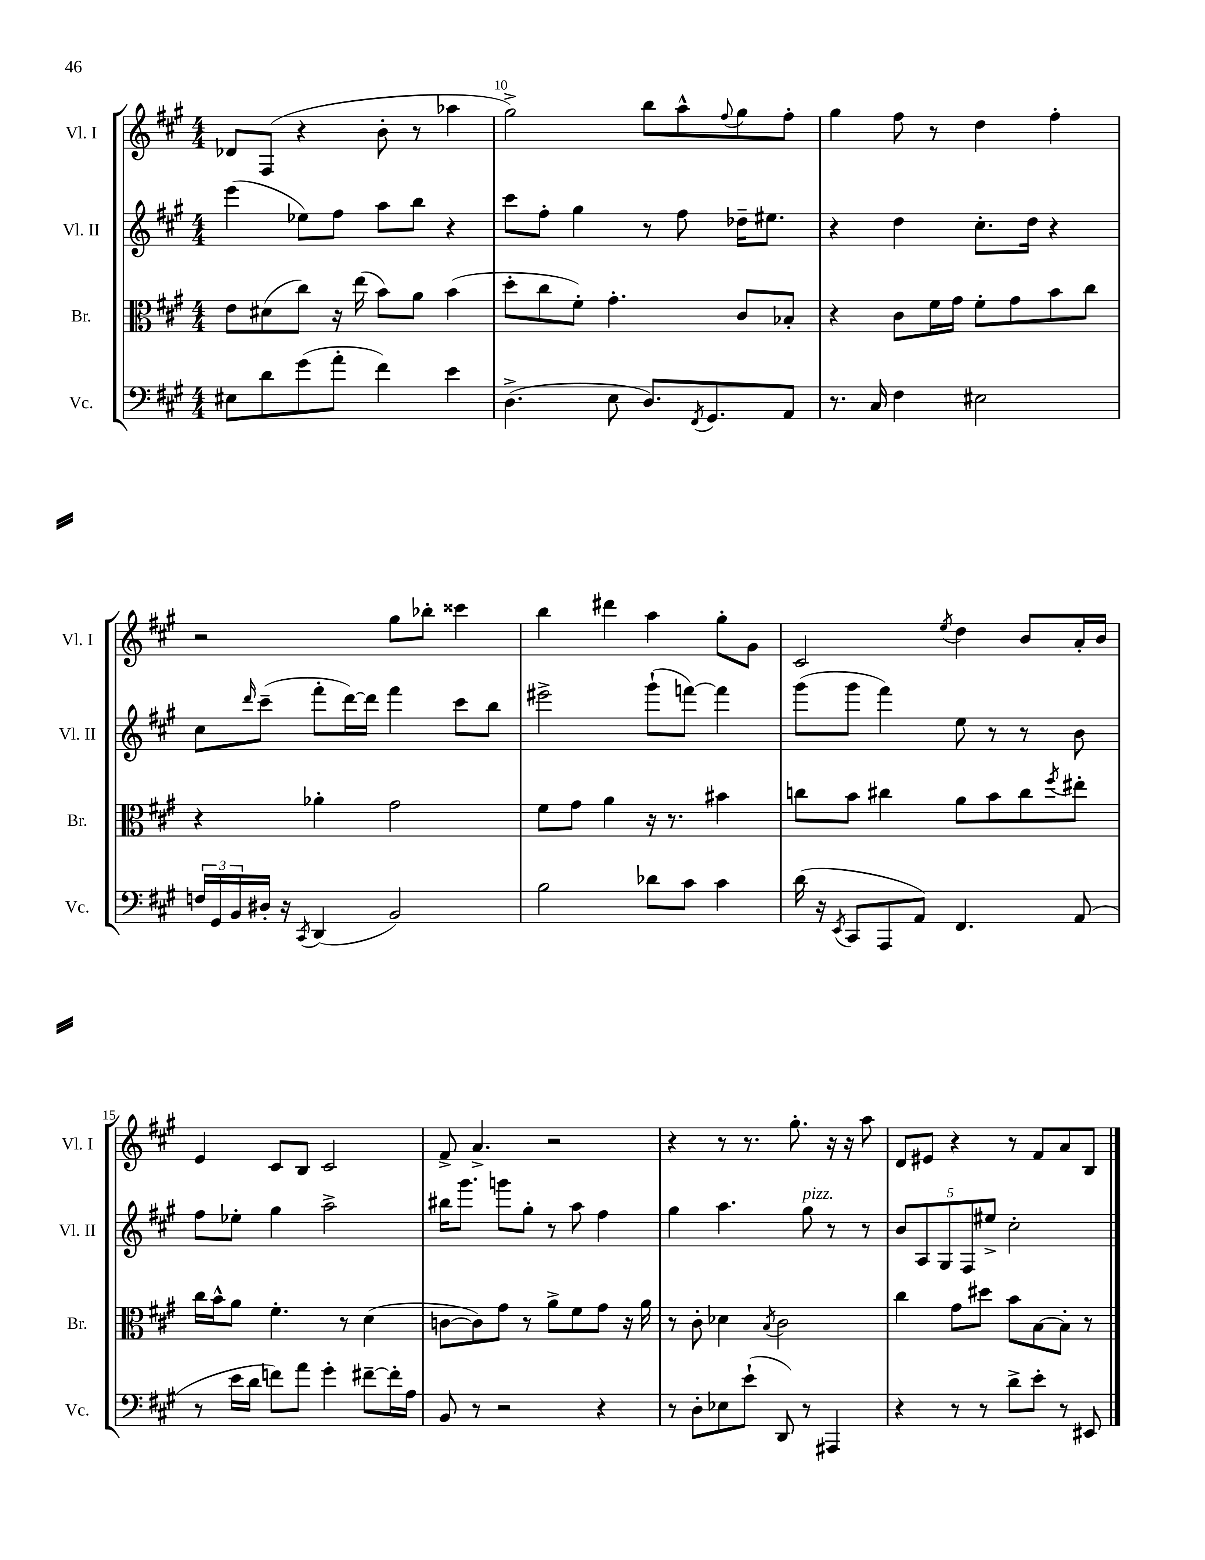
<<
\new StaffGroup <<
\new Staff = "s0" \with { instrumentName = "Vl. I" shortInstrumentName = "Vl. I" } {
    \clef treble \key a \major \numericTimeSignature \time 4/4
    des'8 fis8( r4 b'8-. r8 aes''4 |
    gis''2->) b''8 a''8-^ \appoggiatura { fis''8 } gis''8 fis''8-. |
    gis''4 fis''8 r8 d''4 fis''4-. |
    r2 gis''8 bes''8-. cisis'''4 |
    b''4 dis'''4 a''4 gis''8-. gis'8 |
    cis'2 \acciaccatura { e''8 } d''4 b'8 a'16-. b'16 |
    e'4 cis'8 b8 cis'2 |
    fis'8-> a'4.-> r2 |
    r4 r8 r8. gis''8.-. r16 r16 a''8 |
    d'8 eis'8 r4 r8 fis'8 a'8 b8 \bar "|." |
}
\new Staff = "s1" \with { instrumentName = "Vl. II" shortInstrumentName = "Vl. II" } {
    \clef treble \key a \major \numericTimeSignature \time 4/4
    e'''4( ees''8) fis''8 a''8 b''8 r4 |
    cis'''8 fis''8-. gis''4 r8 fis''8 des''16-- eis''8. |
    r4 d''4 cis''8.-. d''16 r4 |
    cis''8 \grace { d'''16 } cis'''8--( fis'''8-. d'''16~) d'''16 fis'''4 cis'''8 b''8 |
    eis'''2-> gis'''8-!( f'''8~) f'''4 |
    gis'''8( gis'''8 fis'''4) e''8 r8 r8 b'8 |
    fis''8 ees''8-. gis''4 a''2-> |
    bis''16 gis'''8. g'''8 gis''8-. r8 a''8 fis''4 |
    gis''4 a''4. gis''8^\markup { \italic "pizz." } r8 r8 |
    \tuplet 5/4 { b'8 a8 gis8 fis8 eis''8-> } cis''2-. \bar "|." |
}
\new Staff = "s2" \with { instrumentName = "Br." shortInstrumentName = "Br." } {
    \clef alto \key a \major \numericTimeSignature \time 4/4
    e'8 dis'8( cis''8) r16 e''16( b'8) a'8 b'4( |
    d''8-. cis''8 fis'8-.) gis'4.-. cis'8 bes8-. |
    r4 cis'8 fis'16 gis'16 fis'8-. gis'8 b'8 cis''8 |
    r4 aes'4-. gis'2 |
    fis'8 gis'8 a'4 r16 r8. bis'4 |
    c''8 b'8 cis''4 a'8 b'8 cis''8 \acciaccatura { fis''8 } eis''8-. |
    cis''16 b'16-^ a'8 fis'4.-. r8 d'4( |
    c'8~ c'8) gis'8 r8 a'8-> fis'8 gis'8 r16 a'16 |
    r8 cis'8-. des'4 \acciaccatura { b8 } cis'2 |
    cis''4 gis'8 dis''8 b'8 b8~ b8-. r8 \bar "|." |
}
\new Staff = "s3" \with { instrumentName = "Vc." shortInstrumentName = "Vc." } {
    \clef bass \key a \major \numericTimeSignature \time 4/4
    eis8 d'8 gis'8( a'8-. fis'4) e'4 |
    d4.->( e8 d8.) \acciaccatura { fis,8 } gis,8. a,8 |
    r8. cis16 fis4 eis2 |
    \tuplet 3/2 { f16 gis,16 b,16 } dis16-. r16 \acciaccatura { cis,8 } d,4( b,2) |
    b2 des'8 cis'8 cis'4 |
    d'16( r16 \acciaccatura { e,8 } cis,8 a,,8 a,8) fis,4. a,8( |
    r8 e'16 d'16 f'8) a'8 gis'4-. fis'8~-- fis'16-. a16 |
    b,8 r8 r2 r4 |
    r8 d8-. ees8 e'8-!( d,8) r8 ais,,4 |
    r4 r8 r8 d'8-> e'8-. r8 eis,8 \bar "|." |
}
>>
>>
\layout { \context { \Score currentBarNumber = #9 \override BarNumber.break-visibility = ##(#f #t #t) barNumberVisibility = #(every-nth-bar-number-visible 5) } }
